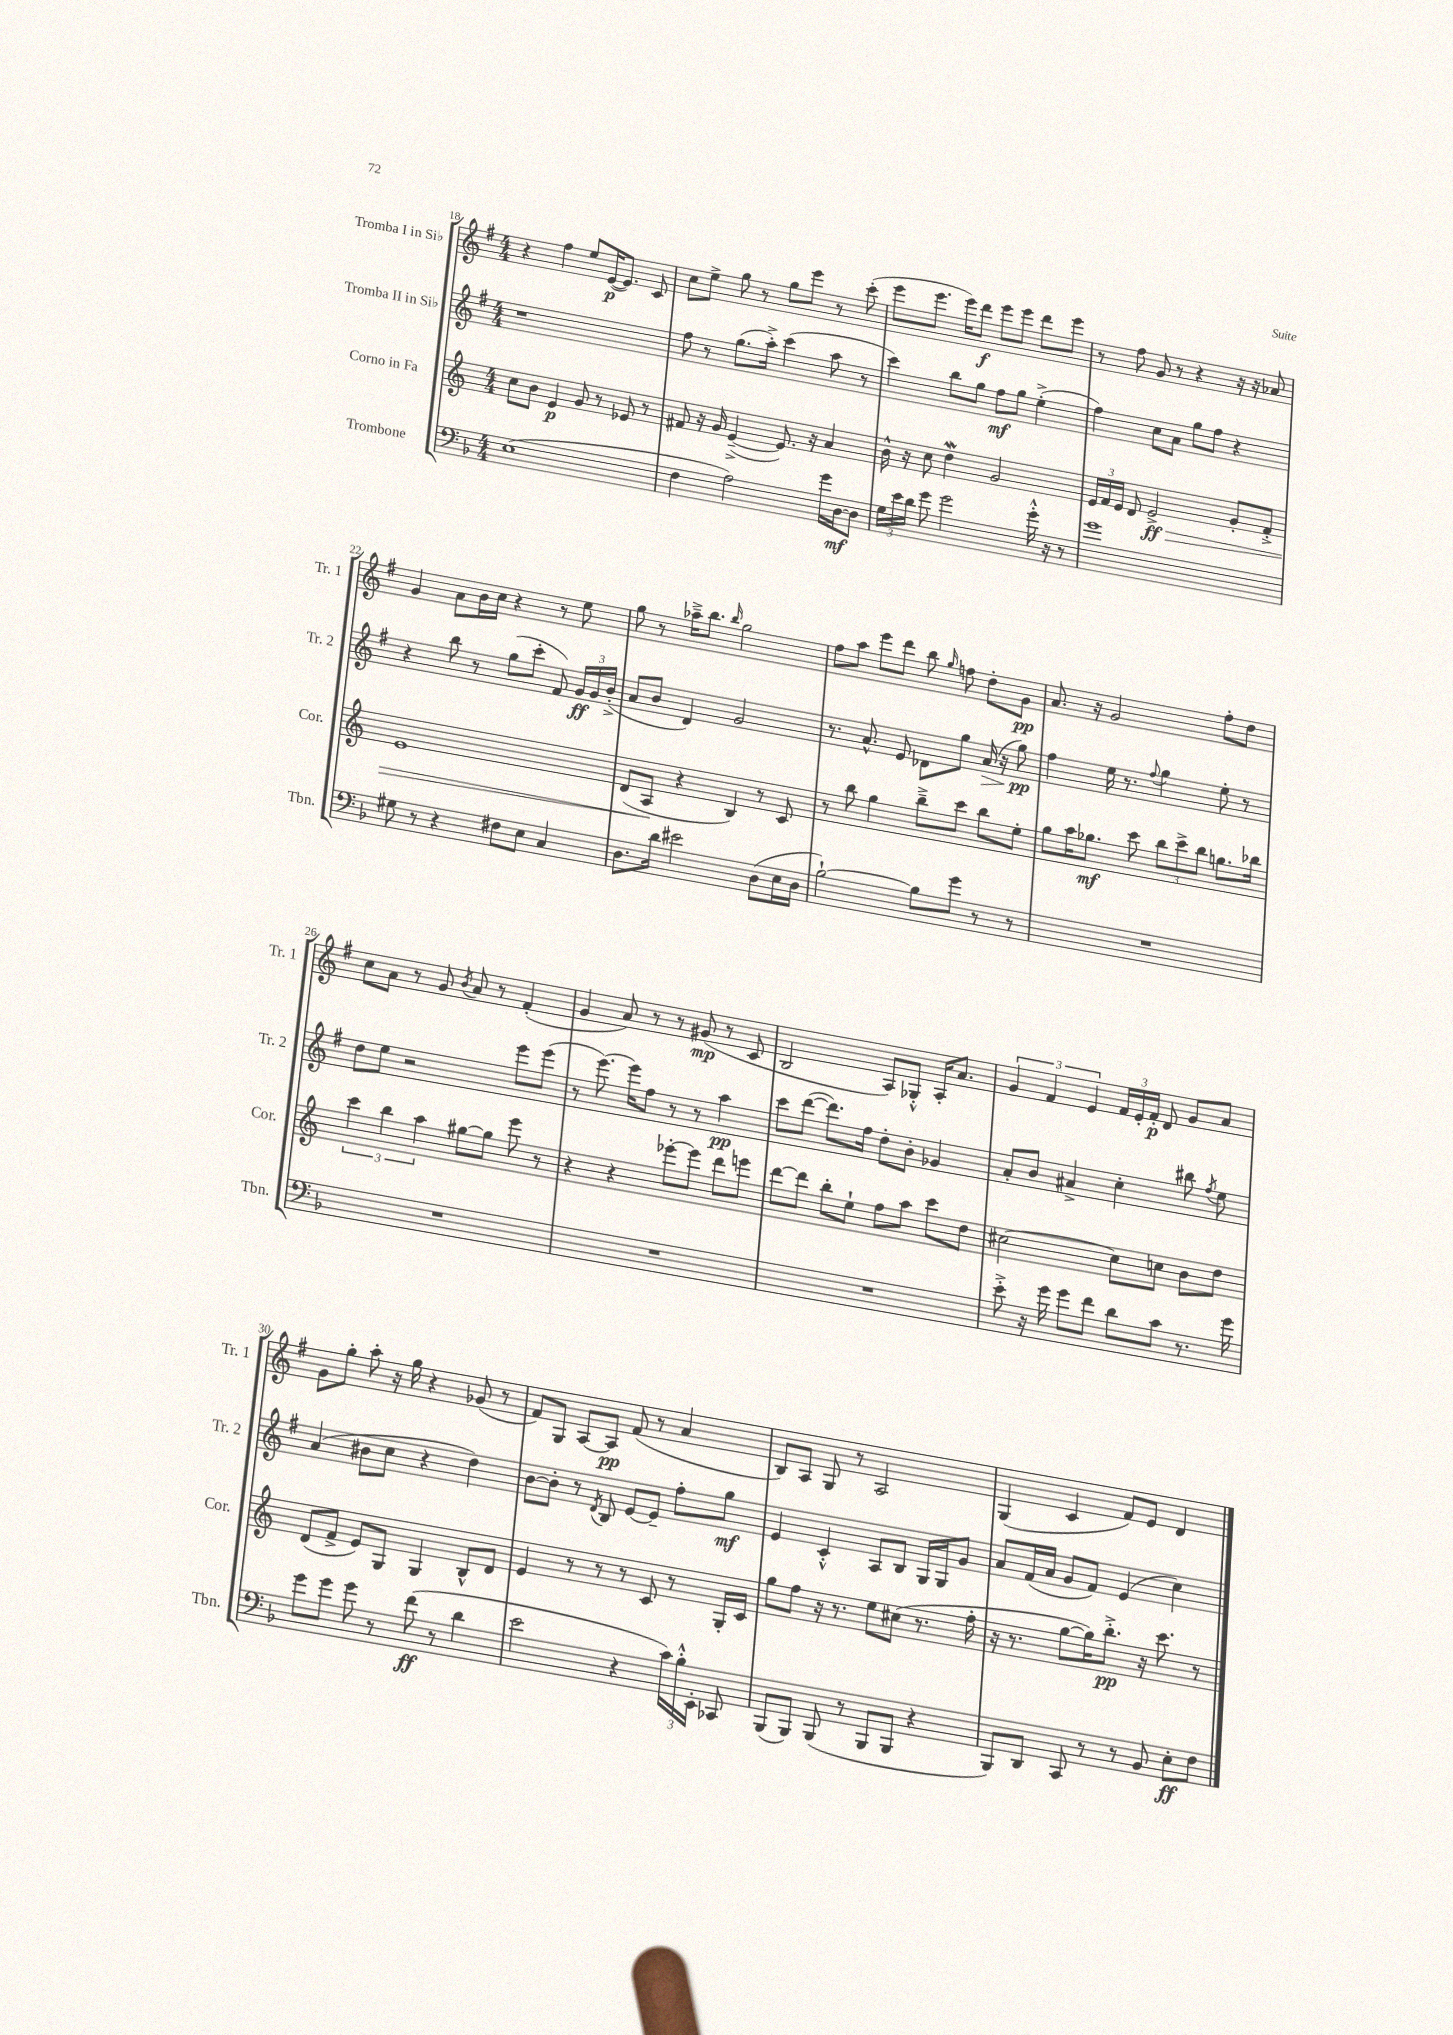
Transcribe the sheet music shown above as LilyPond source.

<<
\new StaffGroup <<
\new Staff = "s0" \with { instrumentName = "Tromba I in Sib" shortInstrumentName = "Tr. 1" } {
    \clef treble \key g \major \numericTimeSignature \time 4/4
    \autoBeamOff r4 fis''4 e''8[ e'16~\p( e'8.]) c'8 |
    c''8[ e''8]-> g''8 r8 g''8[ e'''8] r8 c'''8-.( |
    e'''8[ e'''8.] e'''16[) d'''8]\f e'''8[ e'''8] d'''8[ e'''8] |
    r8 fis''8 g'8 r8 r4 r16 r16 aes'8 |
    g'4 a'8[ b'16 c''16] r4 r8 e''8 |
    g''8 r8 aes''16[---> b''8.] \grace { b''16 } g''2 |
    fis''8[ a''8] e'''8[ d'''8] b''8 \grace { g''16 } f''8 d''8[-. g'8]\pp |
    a'8. r16 g'2 fis''8[-. d''8] |
    c''8[ a'8] r8 g'8 \acciaccatura { b'8 } a'8 r8 fis'4-.( |
    g'4 a'8) r8 r8 gis'8\mp( r8 c'8 |
    b2 a8[) ges8]-.-^ a16[-. a'8.] |
    \tuplet 3/2 { g'4 fis'4 e'4 } \tuplet 3/2 { fis'16[ e'16-. fis'16]-.\p } d'8 g'8[ a'8] |
    g'8[ g''8]-. a''8-. r16 g''16 r4 ges'8( r8 |
    fis'8[) g8] a8[~ a8]\pp fis'8( r8 a'4 |
    b8[) a8] g8 r8 a2 |
    g4( c'4 fis'8[) e'8] d'4 \bar "|." |
}
\new Staff = "s1" \with { instrumentName = "Tromba II in Sib" shortInstrumentName = "Tr. 2" } {
    \clef treble \key g \major \numericTimeSignature \time 4/4
    \autoBeamOff r1 |
    fis''8 r8 g''8.[( a''16]-.->) c'''4( a''8 r8 |
    c'''4) b''8[ g''8] fis''8[\mf g''8] e''4-.->( |
    fis''4) c''8[ a'8] g''8[ fis''8] r4 |
    r4 b''8 r8 g''8[( c'''8]-. fis'8) \tuplet 3/2 { g'16[\ff g'16 b'16]-.->( } |
    a'8[ b'8] d'4) g'2 |
    r8. a'8.-^ e'8 des'8[ g''8] a'16\>( r16 g''8\pp\!) |
    fis''4 e''16 r8. \appoggiatura { fis''8 } g''4 e''8-. r8 |
    d''8[ e''8] r2 e'''8[ e'''8]( |
    r8 e'''8.~) e'''16[ fis''8] r8 r8 a''4\pp |
    c'''8[ d'''8]~( d'''8.[) fis''16] d''8[-. b'8]-. ges'4 |
    a'8[-. b'8] ais'4-> c''4-. bis''8 \acciaccatura { fis''8 } e''8 |
    a'4( bis'8[ c''8] r4 d''4) |
    b'8[~ b'8]-. r8 \acciaccatura { d'8 } b8 e'8[~ e'8]-- fis''8[-. g''8]\mf |
    e'4 c'4-.-^ a8[ b8] g16[ g16 g'8] |
    a'8[ fis'16( a'16] g'8[ fis'8]) e'4( c''4) \bar "|." |
}
\new Staff = "s2" \with { instrumentName = "Corno in Fa" shortInstrumentName = "Cor." } {
    \clef treble \key c \major \numericTimeSignature \time 4/4
    \autoBeamOff c''8[ b'8] e'4\p g'8 r8 ees'8 r8 |
    fis'8 r16 g'16 e'4~--->( e'8.) r16 a'4 |
    b'16-^ r16 c''8 d''4\mordent g'2 |
    \tuplet 3/2 { e'16[ f'16 e'16] } d'8 e'2->\ff\> g'8[-. f'8]-.-> |
    e'1 |
    d'8[( a8]\! r4 b4) r8 c'8 |
    r8 b''8 g''4 b''8[---> c'''8] b''8[ e''8]-. |
    g''8[ a''16 ges''8.]\mf c'''8 \tuplet 3/2 { b''8[ c'''8-> b''8] } g''8.[ bes''16] |
    \tuplet 3/2 { c'''4 b''4 a''4 } gis''8[~ gis''8] e'''8 r8 |
    r4 r4 ees'''8[~-. ees'''8] d'''8[ e'''8] |
    d'''8[~ d'''8] b''8[-. e''8]-! f''8[ a''8] c'''8[ d''8] |
    cis''2~ cis''8[ c''8] b'8[ d''8] |
    d'8[( f'8]-> e'8[) g8] g4 b8[-^ d'8] |
    e'4 r8 r8 r8 c'8 r8 g16[-. c'16] |
    g''8[ f''8] r16 r8. e''8[ cis''8]( r8. f''16-. |
    r16 r8. g''8[~ g''16) b''8.]-.->\pp r16 c'''8. r8 \bar "|." |
}
\new Staff = "s3" \with { instrumentName = "Trombone" shortInstrumentName = "Tbn." } {
    \clef bass \key f \major \numericTimeSignature \time 4/4
    \autoBeamOff e1( |
    f4 a2) g'16[ d16~\mf d8] |
    \tuplet 3/2 { g16[ e'16 d'16] } g'8 g'2 g'16-.-^ r16 r8 |
    g'1 |
    gis8 r8 r4 fis8[ e8] c4 |
    d8.[ d'16] eis'2 d8[( e16 d16] |
    bes2~-!) bes8[ g'8] r8 r8 |
    R1 |
    R1 |
    R1 |
    R1 |
    e'8-.-> r16 g'16 g'8[ f'8] d'8[ c'8] r8. g'16 |
    g'8[ g'8] g'8 r8 f'8\ff( r8 d'4 |
    e'2 r4 \tuplet 3/2 { c'16[) bes16-.-^ e,16]-. } ces,8 |
    bes,,8[( bes,,8]) bes,,8( r8 bes,,8[ bes,,8] r4 |
    bes,,8[) d,8] c,8 r8 r8 bes,8 e8[-.\ff f8] \bar "|." |
}
>>
>>
\layout { \context { \Score currentBarNumber = #18 } }
